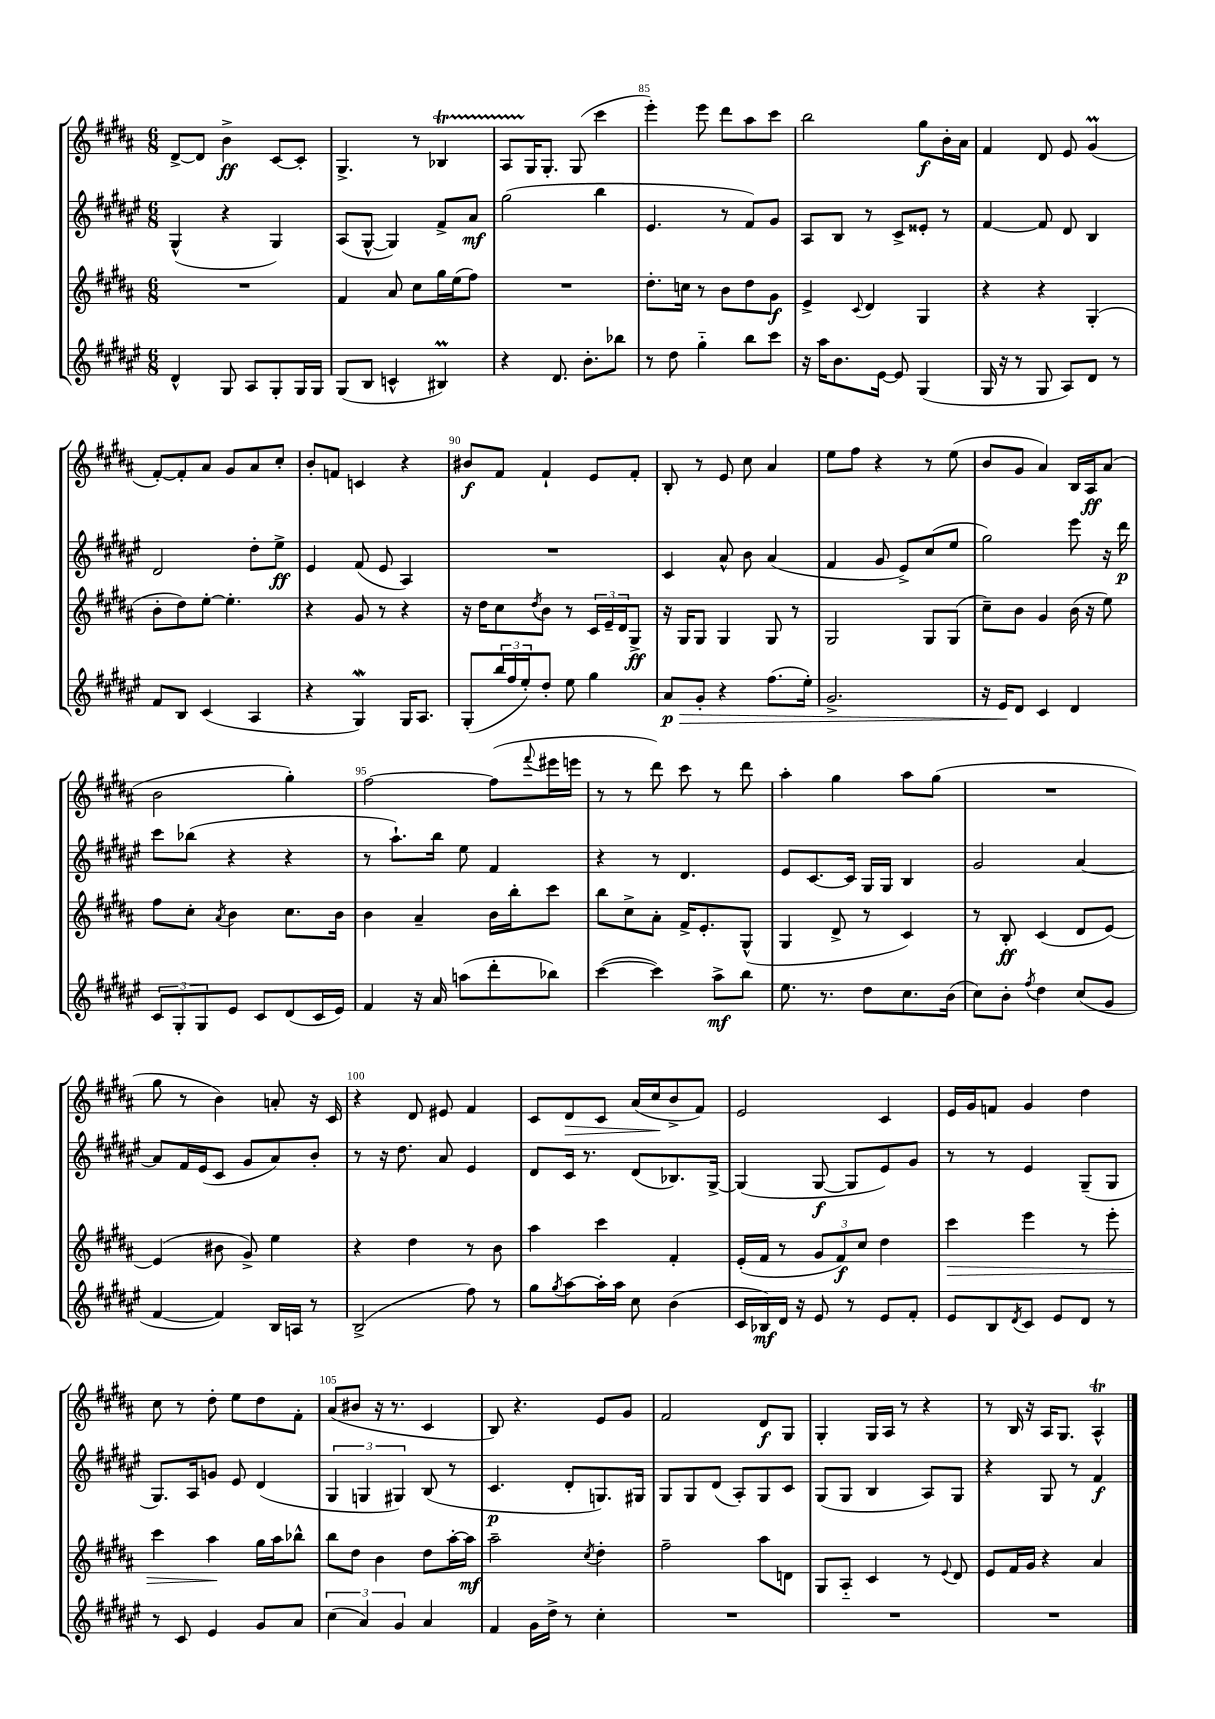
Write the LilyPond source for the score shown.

<<
\new StaffGroup <<
\new Staff = "s0" {
    \clef treble \key b \major \numericTimeSignature \time 6/8
    dis'8~-> dis'8 b'4->\ff cis'8~ cis'8-. |
    gis4.-> r8 bes4\startTrillSpan |
    ais8 gis16\stopTrillSpan gis8.-. gis8( cis'''4 |
    e'''4-.) e'''8 dis'''8 ais''8 cis'''8 |
    b''2 gis''8\f b'16-. ais'16 |
    fis'4 dis'8 e'8 gis'4\prall( |
    fis'8~-.) fis'8-. ais'8 gis'8 ais'8 cis''8-. |
    b'8-. f'8 c'4 r4 |
    bis'8\f fis'8 fis'4-! e'8 fis'8-. |
    b8-. r8 e'8 cis''8 ais'4 |
    e''8 fis''8 r4 r8 e''8( |
    b'8 gis'8 ais'4) b16 ais16\ff ais'8( |
    b'2 gis''4-.) |
    fis''2~ fis''8( \appoggiatura { fis'''8 } eis'''16 e'''16 |
    r8 r8 dis'''8) cis'''8 r8 dis'''8 |
    ais''4-. gis''4 ais''8 gis''8( |
    R2. |
    gis''8 r8 b'4) a'8-. r16 cis'16 |
    r4 dis'8 eis'8 fis'4 |
    cis'8 dis'8\> cis'8 ais'16( cis''16\! b'8-> fis'8) |
    e'2 cis'4 |
    e'16 gis'16 f'8 gis'4 dis''4 |
    cis''8 r8 dis''8-. e''8 dis''8 fis'8-. |
    ais'8( bis'8 r16 r8. cis'4 |
    b8) r4. e'8 gis'8 |
    fis'2 dis'8\f gis8 |
    gis4-. gis16 ais16 r8 r4 |
    r8 b16 r16 ais16 gis8. ais4-^\trill \bar "|." |
}
\new Staff = "s1" {
    \clef treble \key fis \major \numericTimeSignature \time 6/8
    gis4-^( r4 gis4) |
    ais8( gis8~-^ gis4) fis'8-> ais'8\mf |
    gis''2( b''4 |
    eis'4. r8 fis'8) gis'8 |
    ais8 b8 r8 cis'8-> eisis'8-. r8 |
    fis'4~ fis'8 dis'8 b4 |
    dis'2 dis''8-. eis''8->\ff |
    eis'4 fis'8( eis'8 ais4) |
    R2. |
    cis'4 ais'8-^ b'8 ais'4( |
    fis'4 gis'8 eis'8->) cis''8( eis''8 |
    gis''2) eis'''8 r16 dis'''16\p |
    cis'''8 bes''8( r4 r4 |
    r8 ais''8.-!) b''16 eis''8 fis'4 |
    r4 r8 dis'4. |
    eis'8 cis'8.~ cis'16 gis16 gis16 b4 |
    gis'2 ais'4~ |
    ais'8 fis'16 eis'16( cis'8 gis'8 ais'8) b'8-. |
    r8 r16 dis''8. ais'8 eis'4 |
    dis'8 cis'16 r8. dis'8( bes8.) gis16~-> |
    gis4( gis8~\f gis8 eis'8) gis'8 |
    r8 r8 eis'4 gis8--( gis8 |
    gis8.) ais16 g'8 eis'8 dis'4( |
    \tuplet 3/2 { gis4 g4 gis4) } b8( r8 |
    cis'4.\p dis'8-. g8.) gis16 |
    gis8 gis8 dis'8( ais8-.) gis8 cis'8 |
    gis8( gis8 b4 ais8) gis8 |
    r4 gis8 r8 fis'4\f \bar "|." |
}
\new Staff = "s2" {
    \clef treble \key b \major \numericTimeSignature \time 6/8
    R2. |
    fis'4 ais'8 cis''8 gis''16 e''16( fis''8) |
    R2. |
    dis''8.-. c''16 r8 b'8 dis''8 gis'8\f |
    e'4-> \appoggiatura { cis'8 } dis'4 gis4 |
    r4 r4 gis4-.( |
    b'8-. dis''8) e''8~-. e''4.-. |
    r4 gis'8 r8 r4 |
    r16 dis''16 cis''8 \acciaccatura { dis''8 } b'8 r8 \tuplet 3/2 { cis'16 e'16-- dis'16 } gis8->\ff |
    r16 gis16 gis8 gis4 gis8 r8 |
    gis2 gis8 gis8( |
    cis''8--) b'8 gis'4 b'16( r16 e''8) |
    fis''8 cis''8-. \acciaccatura { ais'8 } b'4 cis''8. b'16 |
    b'4 ais'4-- b'16 b''16-. cis'''8 |
    b''8 cis''8-> ais'8-. fis'16-> e'8.-. gis8-^( |
    gis4 dis'8-> r8 cis'4) |
    r8 b8-.\ff cis'4( dis'8 e'8~) |
    e'4( bis'8 gis'8->) e''4 |
    r4 dis''4 r8 b'8 |
    ais''4 cis'''4 fis'4-. |
    e'16-.( fis'16 r8 \tuplet 3/2 { gis'8 fis'8\f) cis''8 } dis''4 |
    cis'''4\> e'''4 r8 e'''8-. |
    cis'''4 ais''4\! gis''16 ais''16 bes''8-^ |
    b''8 dis''8 b'4 dis''8 ais''16~-. ais''16\mf |
    ais''2-- \acciaccatura { cis''8 } dis''4-. |
    fis''2-- ais''8 d'8 |
    gis8 ais8-_ cis'4 r8 \appoggiatura { e'8 } dis'8 |
    e'8 fis'16 gis'16 r4 ais'4 \bar "|." |
}
\new Staff = "s3" {
    \clef treble \key fis \major \numericTimeSignature \time 6/8
    dis'4-^ gis8 ais8 gis8-. gis16 gis16 |
    gis8( b8 c'4-^ bis4\prall) |
    r4 dis'8. b'8.-. bes''8 |
    r8 dis''8 gis''4-_ b''8 cis'''8 |
    r16 ais''16 b'8. eis'16~ eis'8 gis4( |
    gis16 r16 r8 gis8 ais8) dis'8 r8 |
    fis'8 b8 cis'4( ais4 |
    r4 gis4\mordent) gis16 ais8. |
    gis8-.( \tuplet 3/2 { b''16 fis''16 eis''16-.) } dis''8-. eis''8 gis''4 |
    ais'8\p\> gis'8-. r4 fis''8.( eis''16-.) |
    gis'2.-> |
    r16 eis'16\! dis'8 cis'4 dis'4 |
    \tuplet 3/2 { cis'8 gis8-. gis8 } eis'8 cis'8 dis'8( cis'16 eis'16) |
    fis'4 r16 ais'16 a''8( dis'''8-. bes''8) |
    cis'''4~( cis'''4) ais''8->\mf b''8 |
    eis''8. r8. dis''8 cis''8. b'16( |
    cis''8) b'8-. \acciaccatura { fis''8 } dis''4 cis''8( gis'8 |
    fis'4~ fis'4) b16 a16 r8 |
    b2->( fis''8) r8 |
    gis''8 \acciaccatura { gis''8 } ais''8~ ais''16-. ais''16 cis''8 b'4( |
    cis'16 bes16\mf) dis'16 r16 eis'8 r8 eis'8 fis'8-. |
    eis'8 b8 \acciaccatura { dis'8 } cis'8 eis'8 dis'8 r8 |
    r8 cis'8 eis'4 gis'8 ais'8 |
    \tuplet 3/2 { cis''4( ais'4) gis'4 } ais'4 |
    fis'4 gis'16 dis''16-> r8 cis''4-. |
    R2. |
    R2. |
    R2. \bar "|." |
}
>>
>>
\layout { \context { \Score currentBarNumber = #82 \override BarNumber.break-visibility = ##(#f #t #t) barNumberVisibility = #(every-nth-bar-number-visible 5) } }
